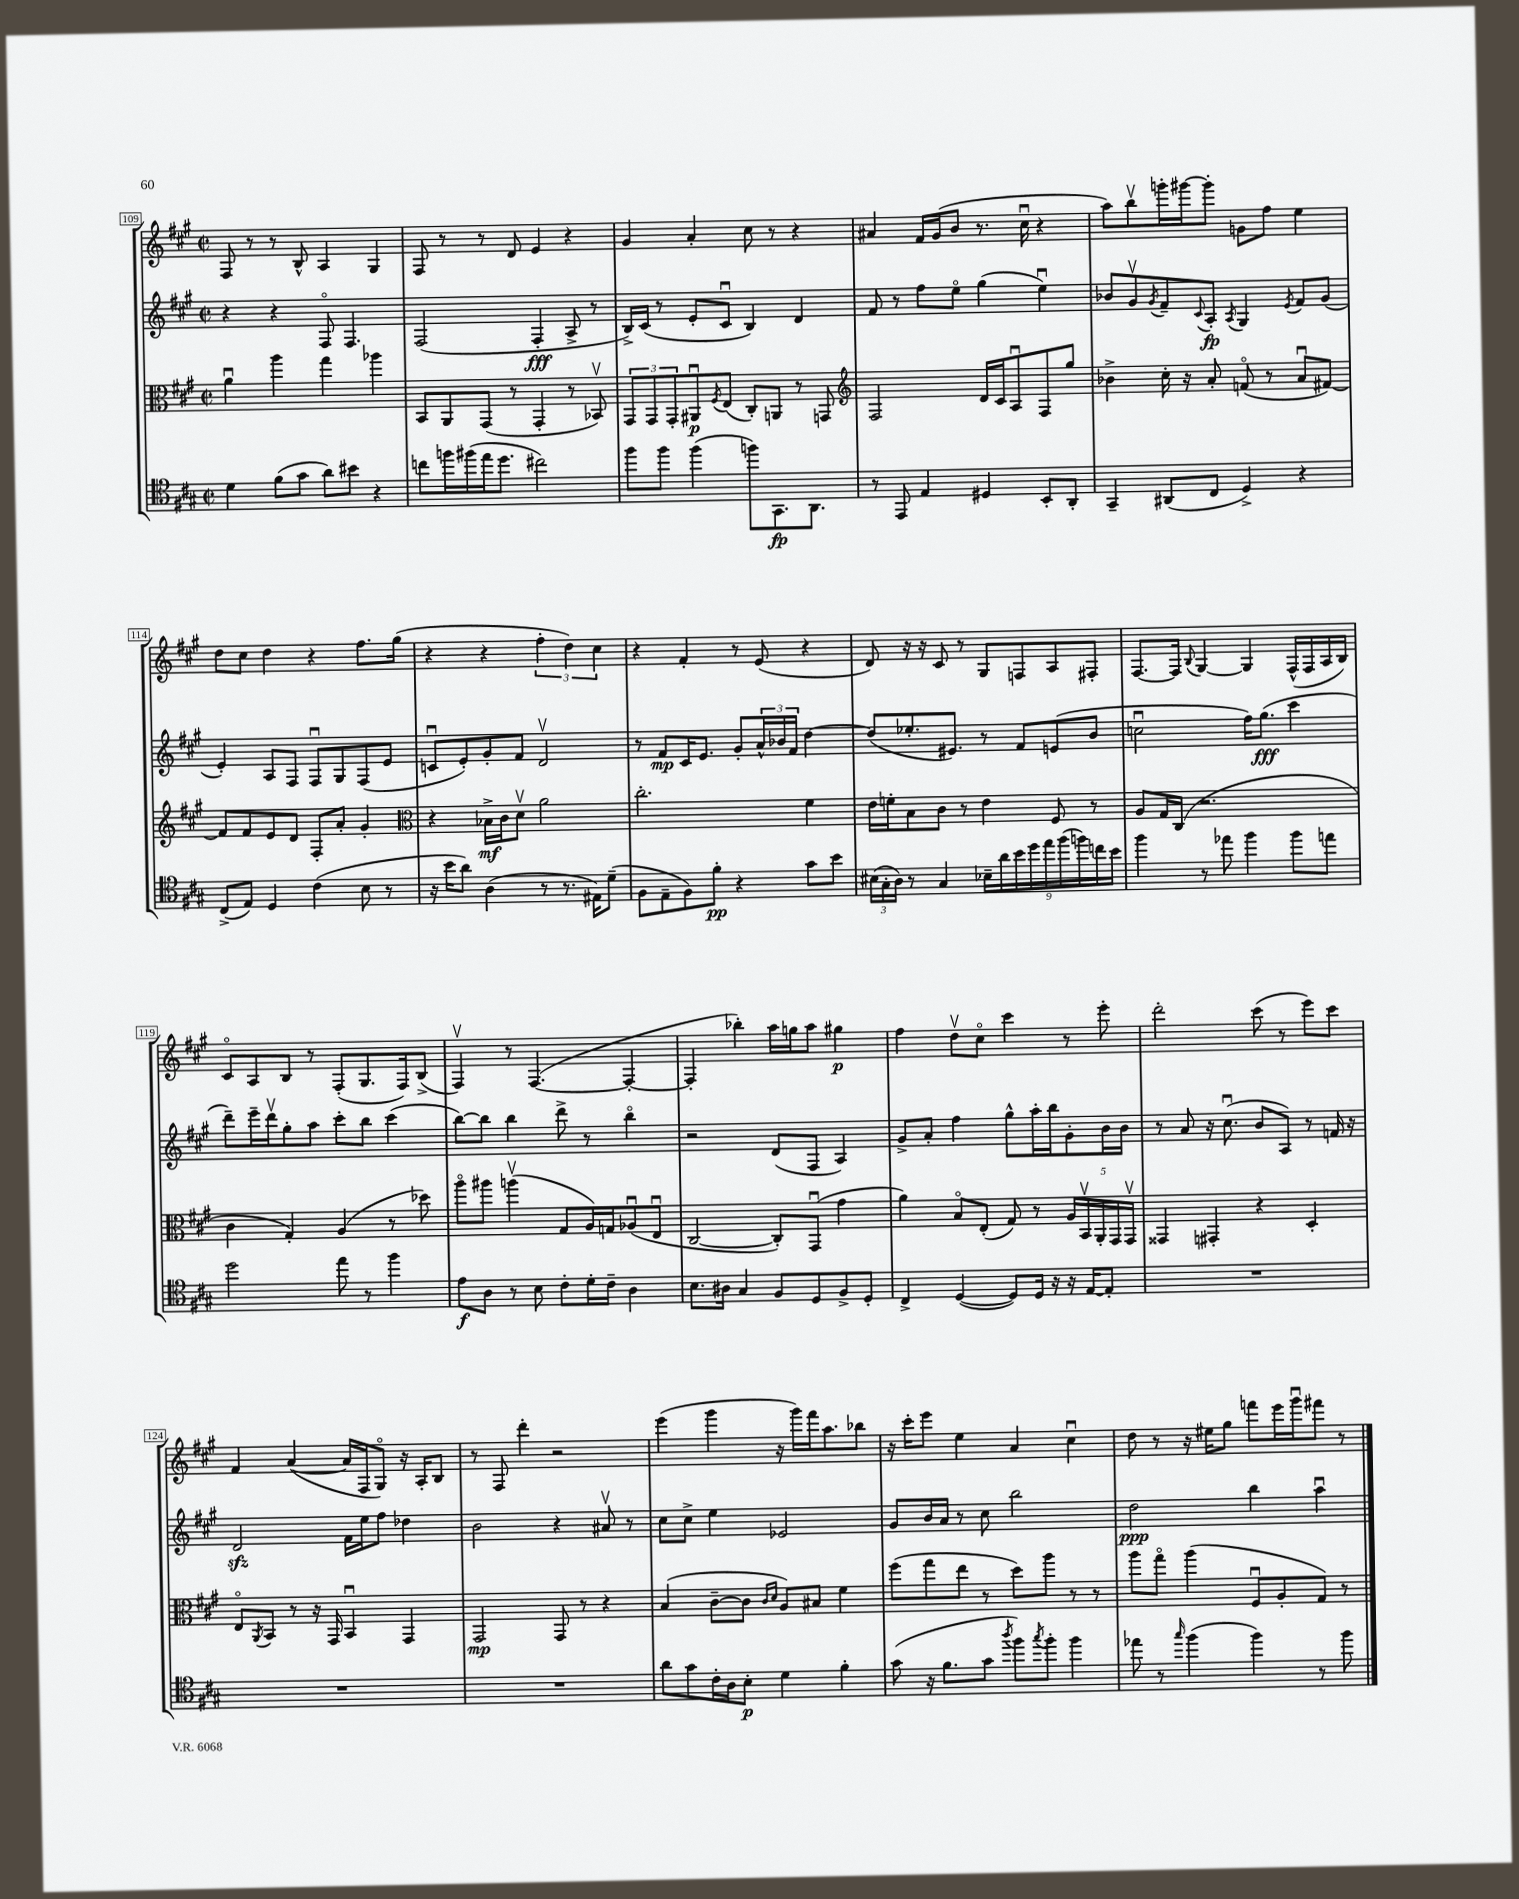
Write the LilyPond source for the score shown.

<<
\new StaffGroup <<
\new Staff = "s0" {
    \clef treble \key a \major \defaultTimeSignature \time 2/2
    fis8 r8 r8 b8-^ a4 gis4 |
    fis8 r8 r8 d'8 e'4 r4 |
    gis'4 a'4-. cis''8 r8 r4 |
    ais'4 fis'16 gis'16( b'8 r8. cis''16\downbow r4 |
    a''8) b''8\upbow g'''16-. gis'''16~ gis'''8-. g'8 fis''8 e''4 |
    d''8 cis''8 d''4 r4 fis''8. gis''16( |
    r4 r4 \tuplet 3/2 { fis''4-. d''4) cis''4 } |
    r4 fis'4-. r8 e'8( r4 |
    d'8) r16 r16 cis'8 r8 gis8 f8 a8 fis8-. |
    fis8.~ fis16 \appoggiatura { b8 } gis4~ gis4 fis16-^( fis16 a16 b16) |
    cis'8\flageolet a8 b8 r8 fis8-.( gis8. fis16) b8->( |
    fis4\upbow) r8 fis4.~( fis4~-. |
    fis4-. bes''4-.) a''16 g''16 a''8 gis''4\p |
    fis''4 d''8\upbow cis''8\flageolet cis'''4 r8 e'''8-. |
    d'''2-. cis'''8( r8 e'''8) cis'''8 |
    fis'4 a'4~( a'16 fis16 gis8\flageolet) r16 a16-. b8 |
    r8 fis8 d'''4-. r2 |
    e'''4( gis'''4 r16 gis'''16) fis'''16 a''8. bes''8 |
    r16 cis'''16-. e'''8 e''4 a'4 cis''4\downbow |
    d''8 r8 r16 eis''16 gis''8 f'''8 e'''16 gis'''16\downbow fis'''8 r8 \bar "|." |
}
\new Staff = "s1" {
    \clef treble \key a \major \defaultTimeSignature \time 2/2
    r4 r4 fis8\flageolet fis4. |
    fis2( fis4-.\fff a8-> r8 |
    b16->) cis'16( r8 e'8-. cis'8\downbow b4) d'4 |
    fis'8 r8 fis''8 e''8\flageolet gis''4( e''4\downbow) |
    bes'8 gis'8\upbow \acciaccatura { gis'8 } fis'8-- \appoggiatura { cis'8 } a8-.\fp \acciaccatura { a8 } gis4 \acciaccatura { e'8 } fis'8 gis'8( |
    e'4-.) a8 fis8 fis8\downbow gis8 fis8( e'8 |
    c'8\downbow e'8-.) gis'8-. fis'8 d'2\upbow |
    r8 fis'8\mp cis'16 e'8. gis'8-. \tuplet 3/2 { a'16-^ bes'16 fis'16 } d''4~ |
    d''8( ees''8.-. eis'8.) r8 fis'8 e'8( b'8 |
    c''2\downbow fis''16) gis''8.\fff( cis'''4 |
    d'''8--) e'''16-- d'''16\upbow gis''8-. a''8 cis'''8-. b''8 cis'''4( |
    b''8~) b''8 b''4 d'''8-> r8 b''4\flageolet |
    r2 d'8( fis8 a4) |
    gis'8-> a'8-. fis''4 gis''8-^ a''16-. b''16 gis'8-. b'16 b'16 |
    r8 a'8 r16 cis''8.\downbow( b'8 a8) r8 f'16 r16 |
    d'2\sfz fis'16 e''16 fis''8 des''4 |
    b'2 r4 ais'8\upbow r8 |
    cis''8 cis''8-> e''4 ees'2 |
    gis'8 b'16 a'16 r8 cis''8 b''2 |
    d''2\ppp b''4 a''4\downbow \bar "|." |
}
\new Staff = "s2" {
    \clef alto \key a \major \defaultTimeSignature \time 2/2
    a'4\downbow a''4 gis''4 aes''4 |
    b,8 a,8 gis,8( r8 gis,4-. r8 bes,8\upbow) |
    \tuplet 3/2 { gis,8 gis,8 gis,8-. } ais,8\downbow\p \acciaccatura { fis8 } e8( cis8-.) a,8 r8 g,8 |
    \clef treble fis2 d'16 cis'16 a8\downbow fis8 gis''8 |
    bes'4-> cis''16-. r16 a'8-. f'8\flageolet( r8 a'8\downbow fis'8~) |
    fis'8 fis'8 e'8 d'8 fis8-. a'8-. gis'4-. |
    \clef alto r4 bes16->\mf cis'16 d'8\upbow a'2 |
    cis''2.-. fis'4 |
    e'16 f'16-. b8 cis'8 r8 e'4 fis8 r8 |
    a8 gis16 cis16( r2. |
    cis'4 gis4-.) a4( r8 des''8) |
    a''8\flageolet ais''8 a''4\upbow( gis8 a16) g16 aes8\downbow( e8\downbow |
    cis2~ cis8-.) gis,8\downbow( gis'4 |
    a'4) b8\flageolet e8-.( gis8) r8 \tuplet 5/4 { a16 b,16\upbow a,16-. gis,16 gis,16\upbow } |
    gisis,4 gis,4-. r4 d4-. |
    e8\flageolet \acciaccatura { a,8 } b,8 r8 r16 gis,16 b,4\downbow gis,4 |
    gis,2\mp gis,8 r8 r4 |
    b4( cis'8~-- cis'8 \grace { cis'16 d'16 } a8) bis8 fis'4 |
    fis''8( gis''8 e''8 r8 d''8) a''8 r8 r8 |
    a''8 gis''8\flageolet a''4( fis8\downbow a8-. gis8) r8 \bar "|." |
}
\new Staff = "s3" {
    \clef tenor \key a \major \defaultTimeSignature \time 2/2
    d'4 fis'8( gis'8 a'8) bis'8 r4 |
    c''8 f''16 fis''16( e''16 d''8. cis''2) |
    fis''8 fis''8 fis''4( f''8) gis,8.\fp a,8. |
    r8 e,8 e4 dis4 b,8-. a,8-. |
    gis,4-- ais,8( cis8 d4->) r4 |
    cis8->( e8) d4 cis'4( b8 r8 |
    r16 b'16 a'8) a4( r8 r8. eis16) d'8--( |
    fis8 e8-- fis8) fis'8-.\pp r4 gis'8 b'8 |
    \tuplet 3/2 { bis16( gis16-. a16) } r8 gis4 \tuplet 9/8 { bes16-- a'16 b'16 d''16 e''16 fis''16( f''16) c''16 b'16 } |
    fis''4 r8 ees''8 fis''4 fis''8 e''8 |
    d''2 e''8 r8 fis''4 |
    e'8\f a8 r8 b8 cis'8-. d'16-. cis'16-- a4 |
    b8. ais16 gis4 fis8 d8 fis8-> d8-. |
    cis4-> d4~( d8) d16 r16 r16 e16~ e8-. |
    R1 |
    R1 |
    R1 |
    a'8 gis'8 cis'16-. a16 b8-.\p d'4 fis'4-. |
    gis'8( r16 fis'8. gis'8 \acciaccatura { a''8 } fis''8) \acciaccatura { gis''8 } fis''8-. fis''4 |
    ees''8 r8 \grace { gis''16 } fis''4( fis''4) r8 fis''8 \bar "|." |
}
>>
>>
\layout { \context { \Score currentBarNumber = #109 \override BarNumber.stencil = #(make-stencil-boxer 0.1 0.3 ly:text-interface::print) } }
